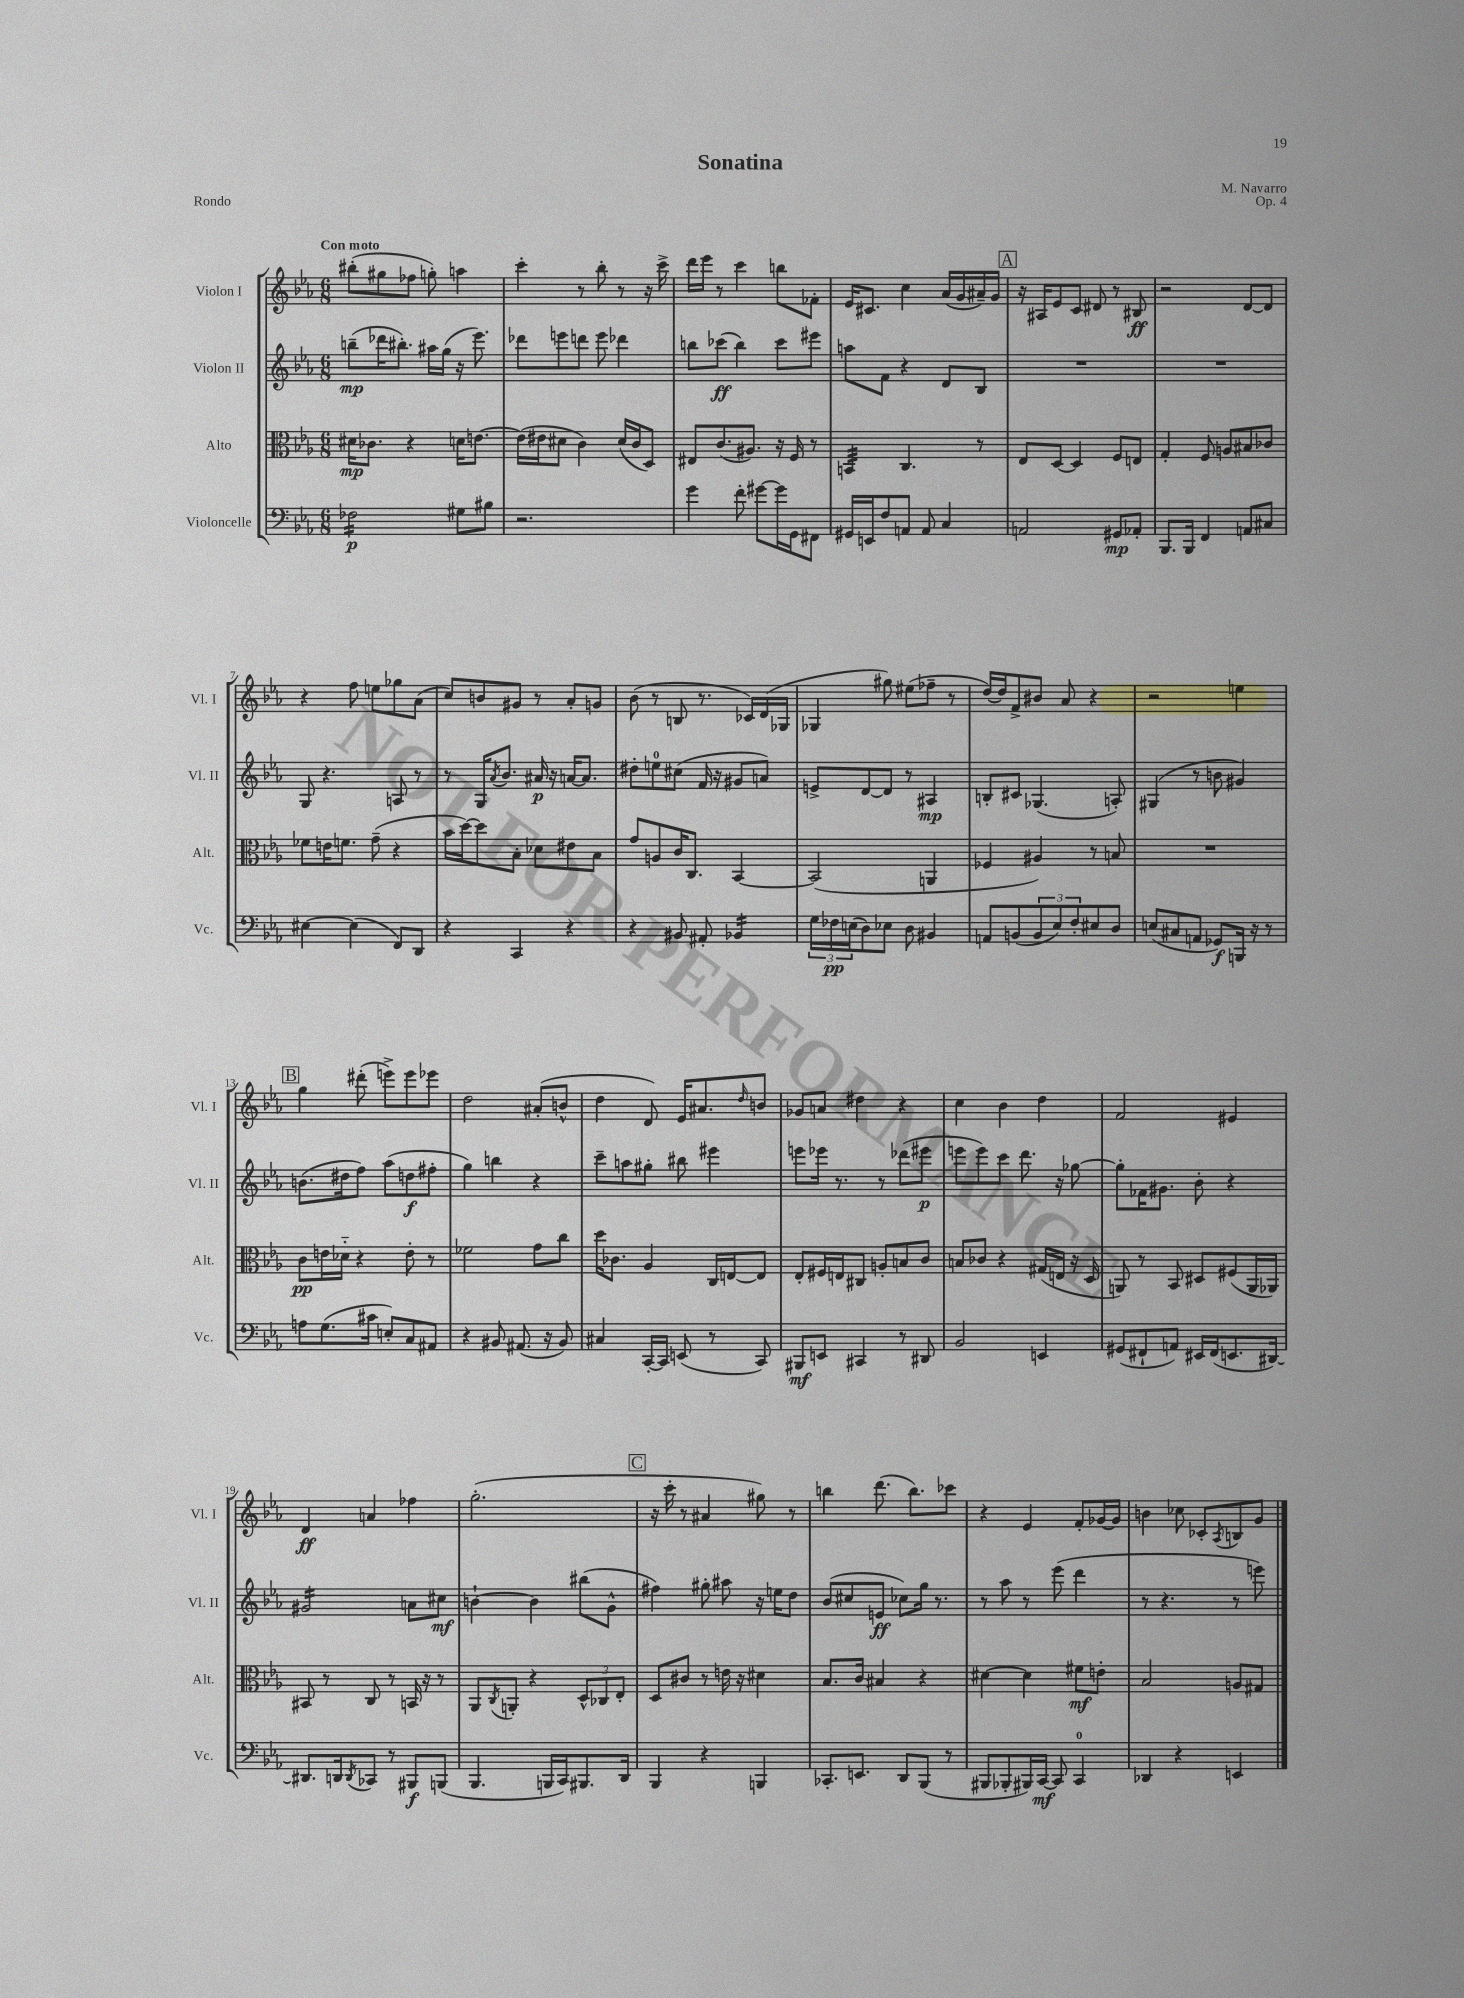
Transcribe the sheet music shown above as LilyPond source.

\header { title = "Sonatina" composer = "M. Navarro" opus = "Op. 4" piece = "Rondo" }
<<
\new StaffGroup <<
\new Staff = "s0" \with { instrumentName = "Violon I" shortInstrumentName = "Vl. I" } {
    \clef treble \key ees \major \numericTimeSignature \time 6/8 \tempo "Con moto"
    bis''8-.( gis''8 fes''8 g''8-.) a''4 |
    c'''4-. r8 bes''8-. r8 r16 c'''16-> |
    d'''16 ees'''16 r8 c'''4 b''8 fes'8-. |
    ees'16 cis'8. c''4 aes'16( g'16 ais'16--) g'16 |
    \mark \markup { \box "A" } r16 ais16 ees'8 c'8 dis'8 r8 bis8\ff |
    r2 d'8~ d'8 |
    r4 f''8 e''8 ges''8 aes'8( |
    c''8) b'8 gis'8 r8 aes'8-. g'8 |
    bes'8( r8 b8 r8. ces'16) d'16( ges16 |
    ges4 gis''8) eis''8( fes''8-- r8 |
    d''16~) d''16 f'8-> bis'8 aes'8 r4 |
    r2 e''4 |
    \mark \markup { \box "B" } g''4 dis'''8-.( e'''8->) e'''8 ees'''8 |
    d''2 ais'8-.( b'8-^ |
    d''4 d'8) ees'16 ais'8. \grace { d''16 } b'8 |
    ges'8 a'8 dis''4 r4 |
    c''4 bes'4 d''4 |
    f'2 eis'4 |
    d'4\ff a'4 fes''4 |
    g''2.-.( |
    \mark \markup { \box "C" } r16 c'''16-. r8 ais'4 gis''8) r8 |
    b''4 d'''8.( b''8.) ces'''8 |
    r4 ees'4 f'8-. ges'16~ ges'16 |
    b'4 ces''8 ces'8-. \acciaccatura { aes8 } b8 g'8 \bar "|." |
}
\new Staff = "s1" \with { instrumentName = "Violon II" shortInstrumentName = "Vl. II" } {
    \clef treble \key ees \major \numericTimeSignature \time 6/8
    b''8--\mp( des'''16 bis''8.-.) ais''16 g''16( r16 ees'''8.) |
    des'''8 e'''8 d'''8 e'''8 des'''4 |
    b''8 ces'''8\ff( b''4) ces'''8 eis'''8 |
    a''8 f'8 r4 d'8 bes8 |
    \mark \markup { \box "A" } R2. |
    R2. |
    g8 r4. a8 r8 |
    r8 g16 \acciaccatura { aes'8 } bes'8. ais'16\p r16 a'16~ a'8. |
    dis''8-. e''8-0 cis''8( f'16 r16 gis'8 a'8) |
    e'8-> d'8~ d'8 r8 ais4\mp |
    b8-. cis'8 ges4.( a8-.) |
    gis4( r8 b'8 gis'4) |
    \mark \markup { \box "B" } b'8.( dis''16 f''8) aes''8( d''8\f fis''8-. |
    g''4) b''4 r4 |
    c'''8-- a''8 gis''8-. bis''8 eis'''4 |
    e'''8 ees'''16 r8. r8 des'''8( eis'''8\p |
    e'''8 e'''8) c'''8 d'''8. r16 ges''8~ |
    ges''8-. fes'16 gis'8. bes'8-. r4 |
    gis'2:16 a'8 cis''8\mf |
    b'4~-! b'4 bis''8( g'8-^ |
    \mark \markup { \box "C" } fis''4) gis''8-. ais''8 r16 e''16 d''8 |
    bes'8( cis''8 e'8\ff ces''8) g''16 r8. |
    r8 aes''8 r8 ees'''8( d'''4 |
    r8 r4. r8 e'''8) \bar "|." |
}
\new Staff = "s2" \with { instrumentName = "Alto" shortInstrumentName = "Alt." } {
    \clef alto \key ees \major \numericTimeSignature \time 6/8
    dis'16\mp ces'8. r4 d'16 e'8.~ |
    e'16( eis'16 dis'8 c'4) dis'16( c'16 d8) |
    eis8 c'8.( ais8.) r16 f16 r8 |
    b,4:32 c4. r8 |
    \mark \markup { \box "A" } ees8 d8~ d4 f8 e8 |
    g4-. f8 a8 bis8 ces'8 |
    fes'8 e'16 f'8. g'8--( r4 |
    bes'16 d''16~) d''8 bes8-. des'8 eis'8 bes8 |
    g'8 a8 c'16 c8. bes,4~ |
    bes,2( a,4 |
    fes4 ais4) r8 b8 |
    R2. |
    \mark \markup { \box "B" } c'8\pp e'16 des'16-_ r4 e'8-. r8 |
    fes'2 g'8 c''8 |
    d''16 ces'8. aes4 c16 e16~ e8 |
    ees8-. fis16 e16 cis8 a8-. b8 c'8 |
    b8 ces'8 r4 gis16( e16 r16 d16 |
    a,8) r8 bes,8 dis8 fis8( a,16 aes,16) |
    bis,8 r8 c8 r8 b,16 r16 r8 |
    aes,8 \acciaccatura { c8 } a,8-. r4 \tuplet 3/2 { d8-^ ces8 ees8-. } |
    \mark \markup { \box "C" } d8 cis'8 r8 e'16 r16 dis'4 |
    bes8. c'16 bis4 r4 |
    dis'4~ dis'4 fis'8\mf e'8-. |
    bes2 a8 gis8 \bar "|." |
}
\new Staff = "s3" \with { instrumentName = "Violoncelle" shortInstrumentName = "Vc." } {
    \clef bass \key ees \major \numericTimeSignature \time 6/8
    fes2:16\p gis8 bis8 |
    r2. |
    g'4 f'8-. gis'8~ gis'16 g,16 fis,8 |
    gis,16 e,16 f8 a,8 a,8 c4 |
    \mark \markup { \box "A" } a,2 gis,8\mp aes,8-. |
    bes,,8. bes,,16 f,4 a,8 cis8 |
    eis4~ eis4( f,8) d,8 |
    r4 c,4 r4 |
    r4 bis,8 ais,8-. bes,4:16 |
    \tuplet 3/2 { g16 fes16\pp e16( } d8) ees8 d8 bis,4 |
    a,8 b,8( \tuplet 3/2 { b,8 ees8) f8-. } eis8 d8 |
    e8( cis8 a,8 ges,8\f) b,,16 r16 r8 |
    \mark \markup { \box "B" } a8 g8.( cis'16 e8-.) c8 ais,8 |
    r4 bis,8 ais,8.( r16 bis,8) |
    cis4 c,16~-. c,16 e,8( r8 c,8) |
    bis,,8\mf e,8 cis,4 r8 dis,8 |
    bes,2 e,4 |
    gis,8( fis,8-! a,8) eis,16 fis,16( e,8. dis,16~) |
    dis,8. d,16 \acciaccatura { d,8 } ces,8 r8 bis,,8\f b,,8( |
    bes,,4. b,,16 c,16) bis,,8. d,16 |
    \mark \markup { \box "C" } bes,,4 r4 b,,4 |
    ces,8.-. e,8. d,8 bes,,8( r8 |
    bis,,8 bes,,8-. bis,,16) c,16~\mf c,8 c,4-0 |
    des,4 r4 e,4 \bar "|." |
}
>>
>>
